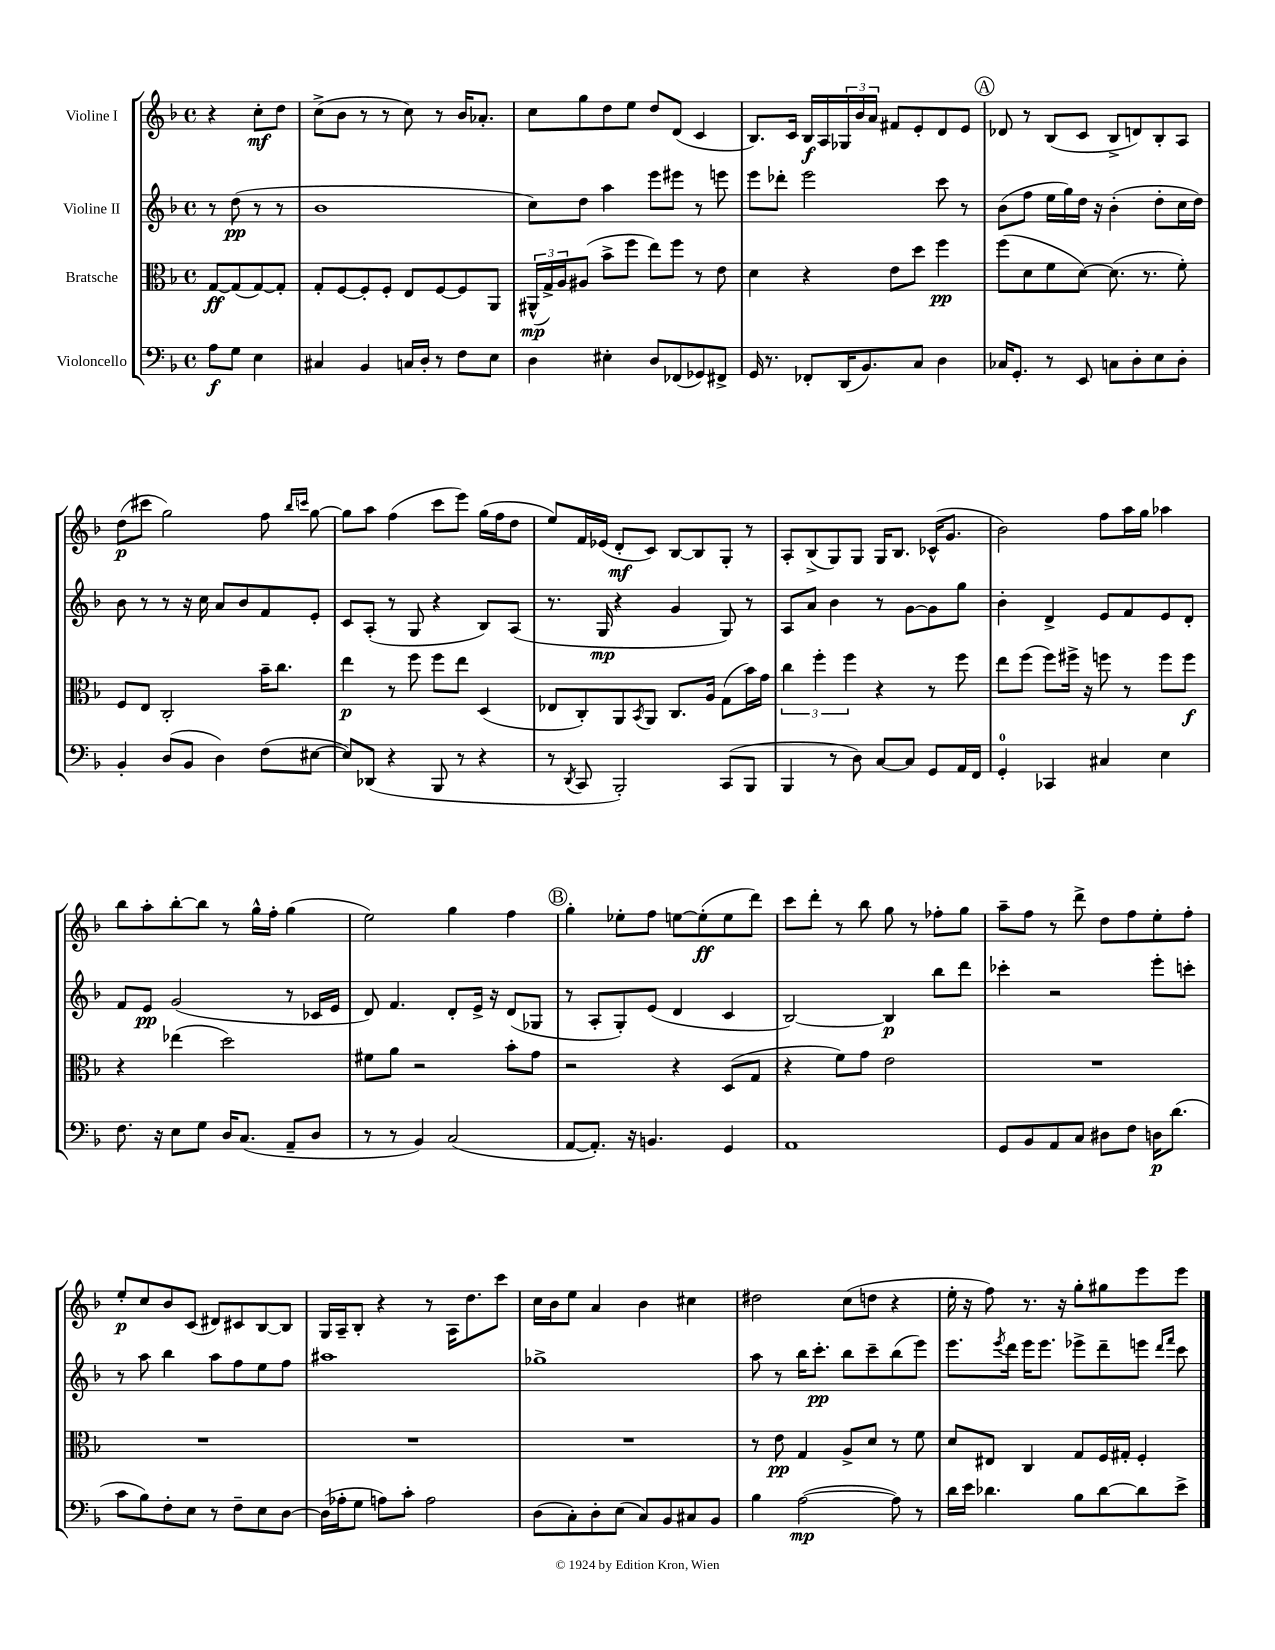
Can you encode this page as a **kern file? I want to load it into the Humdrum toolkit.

**kern	**dynam	**kern	**dynam	**kern	**dynam	**kern	**dynam
*part4	*part4	*part3	*part3	*part2	*part2	*part1	*part1
*staff4	*staff4	*staff3	*staff3	*staff2	*staff2	*staff1	*staff1
*I"Violoncello	*	*I"Bratsche	*	*I"Violine II	*	*I"Violine I	*
*clefF4	*	*clefC3	*	*clefG2	*	*clefG2	*
*k[b-]	*	*k[b-]	*	*k[b-]	*	*k[b-]	*
*M4/4	*	*M4/4	*	*M4/4	*	*M4/4	*
*met(c)	*	*met(c)	*	*met(c)	*	*met(c)	*
=	=	=	=	=	=	=	=
8A\L	f	[8G/L	ff	8r	.	4r	.
8G\J	.	(8G/]	.	(8dd\	pp	.	.
4E\	.	[8G/)	.	8r	.	8cc'\L	mf
.	.	8G'/J]	.	8r	.	8dd\J	.
=1	=1	=1	=1	=1	=1	=1	=1
4C#X/	.	8G'/L	.	1b-	.	(8cc^\L	.
.	.	[8F/	.	.	.	8b-\J	.
4BB-/	.	8F'/]	.	.	.	8r	.
.	.	8F'/J	.	.	.	8r	.
16Cn/LL	.	8E/L	.	.	.	8cc\)	.
16D'/JJ	.	.	.	.	.	.	.
8r	.	[8F/	.	.	.	8r	.
8F\L	.	8F/]	.	.	.	16b-/KL	.
.	.	.	.	.	.	8.a-X'/J	.
8E\J	.	8AA/J	.	.	.	.	.
=2	=2	=2	=2	=2	=2	=2	=2
4D\	.	(24AA#X^^/LL	mp	8cc\L)	.	8cc\L	.
.	.	24G^/)	.	.	.	.	.
.	.	24A/J	.	.	.	.	.
.	.	(8A#X/J	.	8dd\J	.	8gg\	.
4E#X'\	.	8b-^\L	.	4aa\	.	8dd\	.
.	.	8ff\J	.	.	.	8ee\J	.
8D/L	.	8ee\L)	.	8eee\L	.	8dd/L	.
(8FF-X/	.	8ff\J	.	8eee#X\J	.	(8d/J	.
8GG-X/)	.	8r	.	8r	.	4c/	.
8FF#X^/J	.	8e\	.	8eeen\	.	.	.
=3	=3	=3	=3	=3	=3	=3	=3
16GG/	.	4d\	.	8eee\L	.	8.B-/L)	.
8.r	.	.	.	.	.	.	.
.	.	.	.	8ddd-X'\J	.	.	.
.	.	.	.	.	.	16c/Jk	.
8FF-X'/L	.	4r	.	2eee\	.	16B-/LL	f
.	.	.	.	.	.	16A/	.
(16DD/K	.	.	.	.	.	24G-X/	.
.	.	.	.	.	.	24b-/	.
8.BB-/)	.	.	.	.	.	.	.
.	.	.	.	.	.	24a/JJ	.
.	.	8e\L	.	.	.	8f#X/L	.
8C/J	.	8dd\J	.	.	.	8e'/	.
4D\	.	4ff\	pp	8ccc\	.	8d/	.
.	.	.	.	8r	.	8e/J	.
!!LO:REH:place=s1:t=A
=4	=4	=4	=4	=4	=4	=4	=4
16C-X/KL	.	(8ff\L	.	(8b-\L	.	8d-X/	.
8.GG'/J	.	.	.	.	.	.	.
.	.	8d\	.	8ff\J	.	8r	.
8r	.	8f\	.	16ee\LL	.	(8B-/L	.
.	.	.	.	16gg\)	.	.	.
8EE/	.	[8d\J)	.	16dd\JJ	.	8c/J	.
.	.	.	.	16r	.	.	.
8Cn\L	.	(8.d\]	.	(4b-'\	.	8B-^/L	.
8D'\	.	.	.	.	.	8dn/)	.
.	.	8.r	.	.	.	.	.
8E\	.	.	.	8dd'\L	.	8B-'/	.
8D'\J	.	8f'\)	.	16cc\L	.	8A/J	.
.	.	.	.	16dd\JJ)	.	.	.
!!LO:LB:g=z
=5	=5	=5	=5	=5	=5	=5	=5
4BB-'/	.	8F/L	.	8b-\	.	(8dd\L	p
.	.	8E/J	.	8r	.	8ccc#X\J	.
(8D/L	.	2C'/	.	8r	.	2gg\)	.
8BB-/J	.	.	.	16r	.	.	.
.	.	.	.	16cc\	.	.	.
4D\)	.	.	.	8a/L	.	.	.
.	.	.	.	8b-/	.	.	.
(8F\L	.	16b-~\KL	.	8f/	.	8ff\	.
.	.	8.cc\J	.	.	.	.	.
.	.	.	.	.	.	16qqbb-/LL	.
.	.	.	.	.	.	16qqcccn/JJ	.
[8E#X\J	.	.	.	8e'/J	.	[8gg\	.
=6	=6	=6	=6	=6	=6	=6	=6
8E#/L])	.	4ee\	p	8c/L	.	8gg\L]	.
(8DD-X/J	.	.	.	(8A'/J	.	8aa\J	.
4r	.	8r	.	8r	.	(4ff\	.
.	.	8ff\	.	8G/	.	.	.
8BBB-/	.	8ff\L	.	4r	.	8ccc\L	.
8r	.	8ee\J	.	.	.	8eee\J)	.
4r	.	(4D/	.	8B-/L)	.	(16gg\LL	.
.	.	.	.	.	.	16ff\J	.
.	.	.	.	(8A/J	.	8dd\J	.
=7	=7	=7	=7	=7	=7	=7	=7
8r	.	8E-X/L	.	8.r	.	8ee/L)	.
8qDD/	.	.	.	.	.	.	.
8CC/	.	8C'/)	.	.	.	16f/L	.
.	.	.	.	16G/	mp	(16e-X/JJ	.
2BBB-'/)	.	8AA/	.	4r	.	8d'/L	mf
.	.	8qBB-/	.	.	.	.	.
.	.	8AA/J	.	.	.	8c/J)	.
.	.	8.C/L	.	4g/	.	[8B-/L	.
.	.	.	.	.	.	8B-/]	.
.	.	16A/Jk	.	.	.	.	.
(8CC/L	.	(8G\L	.	8G/)	.	8G'/J	.
8BBB-/J	.	16b-\L)	.	8r	.	8r	.
.	.	16g\JJ	.	.	.	.	.
=8	=8	=8	=8	=8	=8	=8	=8
4BBB-/	.	6cc\	.	8A/L	.	8A'/L	.
.	.	.	.	8a/J	.	(8B-^/	.
.	.	6ff'\	.	.	.	.	.
8r	.	.	.	4b-\	.	8G/)	.
.	.	6ff\	.	.	.	.	.
8D\)	.	.	.	.	.	8G/J	.
[8C/L	.	4r	.	8r	.	16G/KL	.
.	.	.	.	.	.	8.B-/J	.
8C/J]	.	.	.	[8g\L	.	.	.
8GG/L	.	8r	.	8g\]	.	(16c-X^^/KL	.
.	.	.	.	.	.	8.g/J	.
16AA/L	.	8ff\	.	8gg\J	.	.	.
16FF/JJ	.	.	.	.	.	.	.
=9	=9	=9	=9	=9	=9	=9	=9
4GG'/	.	8ee\L	.	4b-'\	.	2b-\)	.
.	.	(8ff\J	.	.	.	.	.
4CC-X/	.	8ff\L)	.	4d^/	.	.	.
.	.	16ff#X^\Jk	.	.	.	.	.
.	.	16r	.	.	.	.	.
4C#X/	.	8ffn\	.	8e/L	.	8ff\L	.
.	.	8r	.	8f/	.	16aa\L	.
.	.	.	.	.	.	16gg\JJ	.
4E\	.	8ff\L	.	8e/	.	4aa-X\	.
.	.	8ff\J	f	8d'/J	.	.	.
!!LO:LB:g=z
=10	=10	=10	=10	=10	=10	=10	=10
8.F\	.	4r	.	8f/L	.	8bb-\L	.
.	.	.	.	8e/J	pp	8aa'\	.
16r	.	.	.	.	.	.	.
8E\L	.	(4ee-X\	.	(2g/	.	[8bb-'\	.
8G\J	.	.	.	.	.	8bb-\J]	.
16D/KL	.	2dd\)	.	.	.	8r	.
(8.C/J	.	.	.	.	.	.	.
.	.	.	.	.	.	16gg^^\LL	.
.	.	.	.	.	.	16ff'\JJ	.
8AA~/L	.	.	.	8r	.	(4gg\	.
8D/J	.	.	.	16c-X/LL	.	.	.
.	.	.	.	16e/JJ	.	.	.
=11	=11	=11	=11	=11	=11	=11	=11
8r	.	8f#X\L	.	8d/)	.	2ee\)	.
8r	.	8a\J	.	4.f/	.	.	.
4BB-/)	.	2r	.	.	.	.	.
(2C/	.	.	.	8d'/L	.	4gg\	.
.	.	.	.	16e^/Jk	.	.	.
.	.	.	.	16r	.	.	.
.	.	8b-'\L	.	(8d/L	.	4ff\	.
.	.	8g\J	.	8G-X/J	.	.	.
!!LO:REH:place=s1:t=B
=12	=12	=12	=12	=12	=12	=12	=12
[8AA/L	.	2r	.	8r	.	4gg'\	.
8.AA'/J])	.	.	.	8A'/L	.	.	.
.	.	.	.	8G'/)	.	8ee-X'\L	.
16r	.	.	.	.	.	.	.
4.BBn/	.	.	.	(8e/J	.	8ff\J	.
.	.	4r	.	4d/	.	[8een\L	.
.	.	.	.	.	.	(8ee'\]	ff
4GG/	.	(8D/L	.	4c/	.	8ee\	.
.	.	8G/J	.	.	.	8ddd\J)	.
=13	=13	=13	=13	=13	=13	=13	=13
1AA	.	4r	.	[2B-/)	.	8ccc\L	.
.	.	.	.	.	.	8ddd'\J	.
.	.	8f\L)	.	.	.	8r	.
.	.	8g\J	.	.	.	8bb-\	.
.	.	2e\	.	4B-/]	p	8gg\	.
.	.	.	.	.	.	8r	.
.	.	.	.	8bb-\L	.	8ff-X'\L	.
.	.	.	.	8ddd\J	.	8gg\J	.
=14	=14	=14	=14	=14	=14	=14	=14
8GG/L	.	1r	.	4ccc-X'\	.	8aa~\L	.
8BB-/	.	.	.	.	.	8ff\J	.
8AA/	.	.	.	2r	.	8r	.
8C/J	.	.	.	.	.	8ddd^\	.
8D#X\L	.	.	.	.	.	8dd\L	.
8F\J	.	.	.	.	.	8ff\	.
16Dn\KL	p	.	.	8eee'\L	.	8ee'\	.
(8.d\J	.	.	.	.	.	.	.
.	.	.	.	8cccn'\J	.	8ff'\J	.
!!LO:LB:g=z
=15	=15	=15	=15	=15	=15	=15	=15
8c\L	.	1r	.	8r	.	8ee'/L	p
8B-\)	.	.	.	8aa\	.	8cc/	.
8F'\	.	.	.	4bb-\	.	8b-/	.
8E\J	.	.	.	.	.	(8c/J	.
8r	.	.	.	8aa\L	.	8d#X/L)	.
8F~\L	.	.	.	8ff\	.	8c#X/	.
8E\	.	.	.	8ee\	.	[8B-/	.
[8D\J	.	.	.	8ff\J	.	8B-/J]	.
=16	=16	=16	=16	=16	=16	=16	=16
(16D\LL]	.	1r	.	1aa#X	.	16G/LL	.
16A-X'\J	.	.	.	.	.	16A~/J	.
8G\J	.	.	.	.	.	8B-'/J	.
8An\L)	.	.	.	.	.	4r	.
8c'\J	.	.	.	.	.	.	.
2A\	.	.	.	.	.	8r	.
.	.	.	.	.	.	16A\KL	.
.	.	.	.	.	.	8.dd\	.
.	.	.	.	.	.	8ccc\J	.
=17	=17	=17	=17	=17	=17	=17	=17
(8D\L	.	1r	.	1gg-X^	.	16cc\LL	.
.	.	.	.	.	.	16b-\J	.
8C'\)	.	.	.	.	.	8ee\J	.
8D'\	.	.	.	.	.	4a/	.
(8E\J	.	.	.	.	.	.	.
8C/L)	.	.	.	.	.	4b-\	.
8BB-/	.	.	.	.	.	.	.
8C#X/	.	.	.	.	.	4cc#X\	.
8BB-/J	.	.	.	.	.	.	.
=18	=18	=18	=18	=18	=18	=18	=18
4B-\	.	8r	.	8aa\	.	2dd#X\	.
.	.	8e\	pp	8r	.	.	.
([2A\	mp	4G/	.	16bb-\KL	.	.	.
.	.	.	.	8.ccc'\J	pp	.	.
.	.	8A^/L	.	8bb-\L	.	(8cc\L	.
.	.	8d/J	.	8ccc~\	.	8ddn\J	.
8A\])	.	8r	.	(8bb-\	.	4r	.
8r	.	8f\	.	8eee\J)	.	.	.
=19	=19	=19	=19	=19	=19	=19	=19
16d\LL	.	8d/L	.	8.eee\L	.	16ee'\	.
16e\JJ	.	.	.	.	.	16r	.
4.d-X\	.	8E#X/J	.	.	.	8ff\)	.
.	.	.	.	8qeee/	.	.	.
.	.	.	.	16ddd\Jk	.	.	.
.	.	4C/	.	16eee\KL	.	8.r	.
.	.	.	.	8.eee\J	.	.	.
.	.	.	.	.	.	16r	.
8B-\L	.	8G/L	.	8eee-X^\L	.	8gg'\L	.
[8d-\	.	16F/L	.	8ddd~\	.	8gg#X\	.
.	.	16G#X'/JJ	.	.	.	.	.
8d-\]	.	4F'/	.	8eeen\J	.	8eee\	.
.	.	.	.	16qqddd/LL	.	.	.
.	.	.	.	16qqfff/JJ	.	.	.
8e^\J	.	.	.	8ccc\	.	8eee\J	.
==	==	==	==	==	==	==	==
*-	*-	*-	*-	*-	*-	*-	*-
